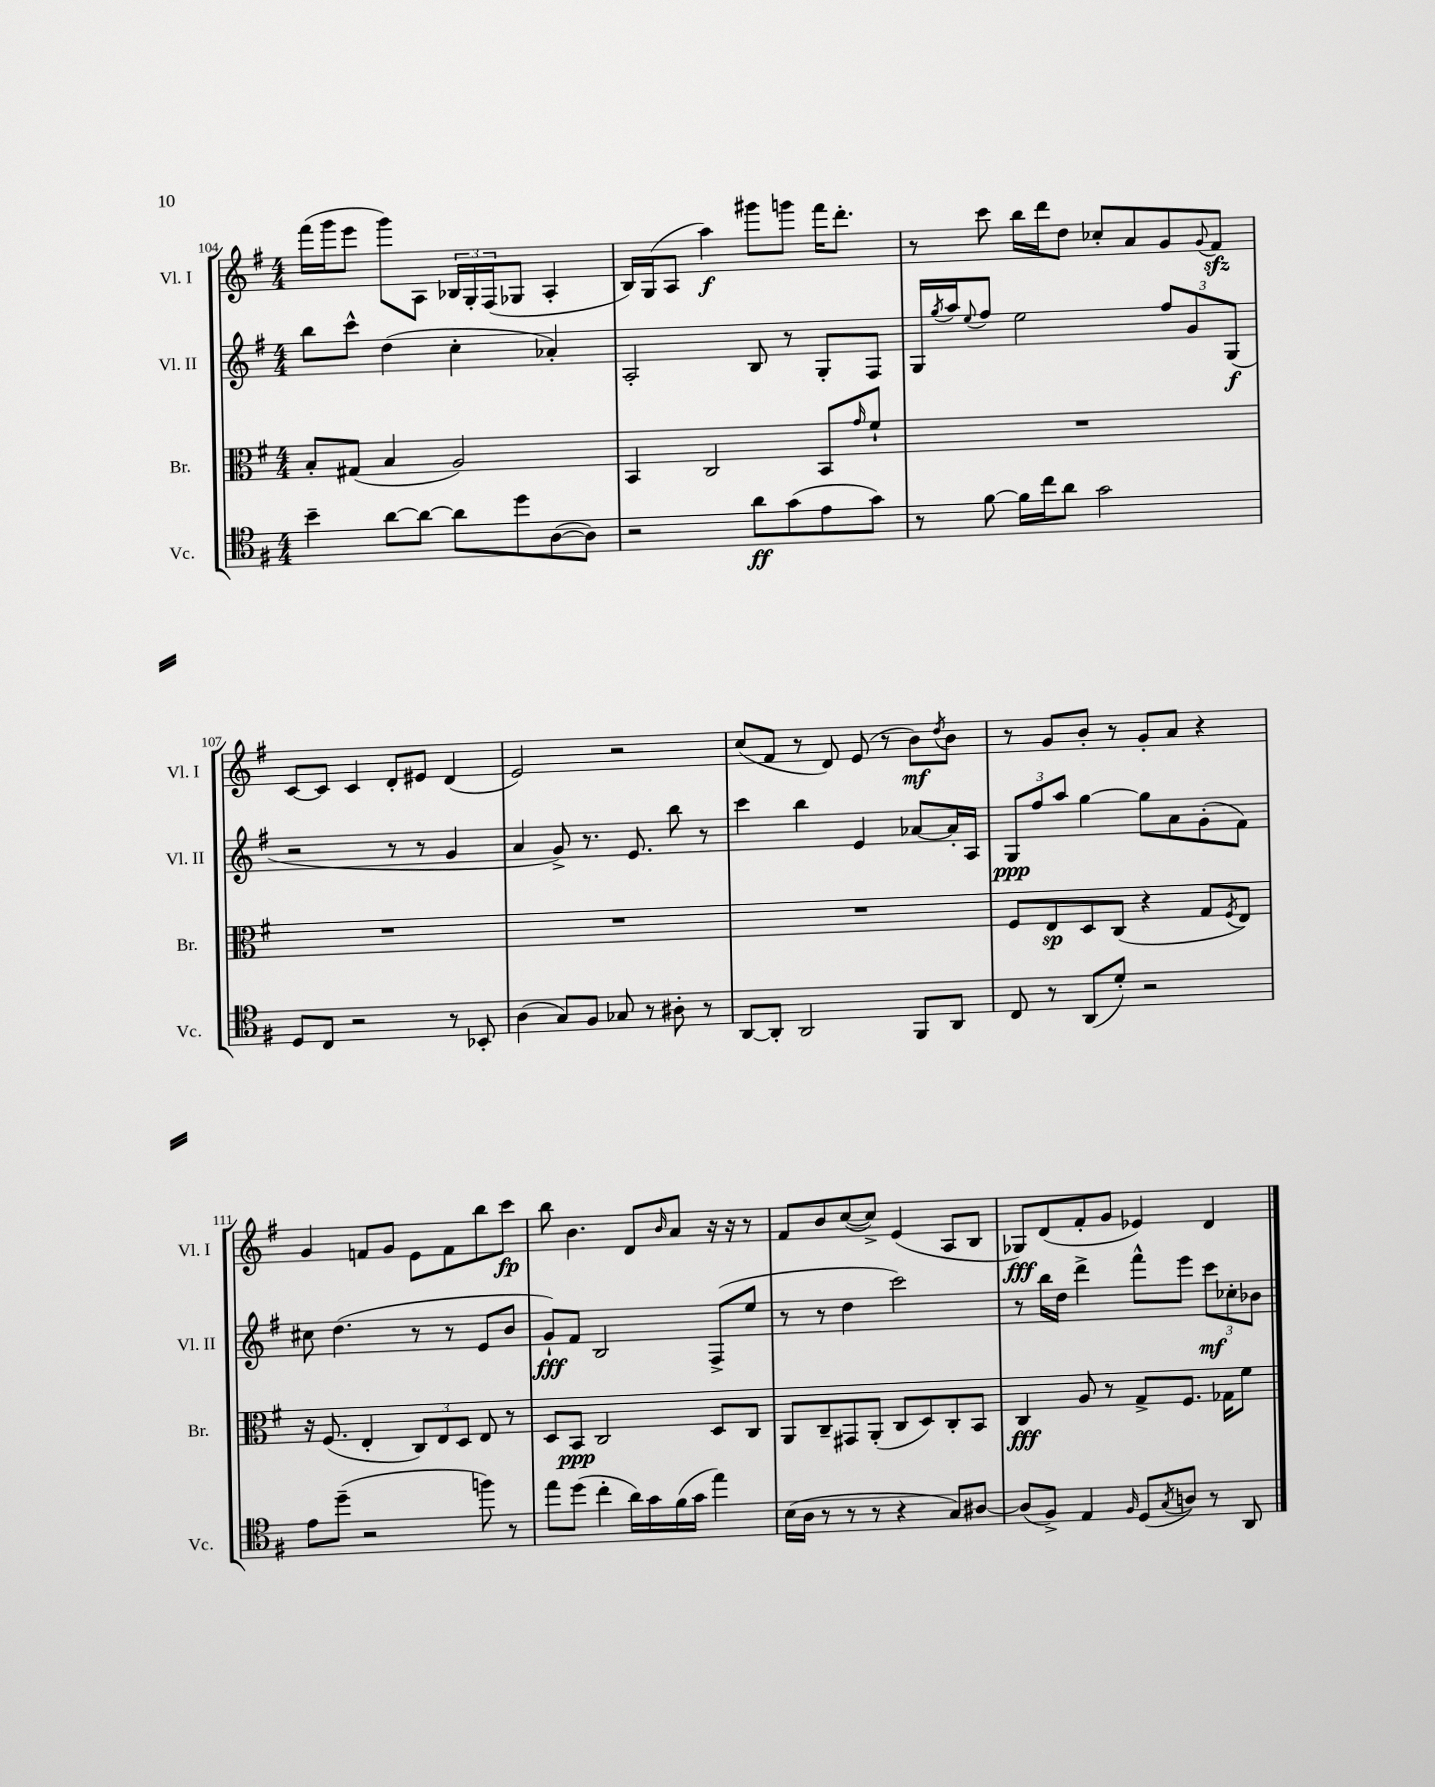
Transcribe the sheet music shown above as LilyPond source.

<<
\new StaffGroup <<
\new Staff = "s0" \with { instrumentName = "Vl. I" shortInstrumentName = "Vl. I" } {
    \clef treble \key g \major \numericTimeSignature \time 4/4
    fis'''16( g'''16 e'''8 g'''8) a8 \tuplet 3/2 { bes16 g16-. fis16( } ges8 a4-. |
    b16) g16( a8 a''4\f) gis'''8 g'''8 fis'''16 d'''8.-. |
    r8 c'''8 b''16 d'''16 d''8 ces''8-. a'8 g'8 \appoggiatura { g'8 } fis'8\sfz |
    c'8~ c'8 c'4 d'8-. eis'8 d'4( |
    e'2) r2 |
    c''8( fis'8 r8 d'8) e'8( r8 b'8\mf) \acciaccatura { d''8 } b'8 |
    r8 g'8 b'8-. r8 g'8-. a'8 r4 |
    g'4 f'8 g'8 e'8 f'8 b''8 c'''8\fp |
    b''8 b'4. d'8 \grace { b'16 } a'8 r16 r16 r8 |
    fis'8 b'8 c''8~( c''8->) e'4( a8 b8 |
    ges8\fff) d'8( fis'8-. g'8 ees'4) d'4 \bar "|." |
}
\new Staff = "s1" \with { instrumentName = "Vl. II" shortInstrumentName = "Vl. II" } {
    \clef treble \key g \major \numericTimeSignature \time 4/4
    b''8 c'''8-^ d''4( c''4-. aes'4-.) |
    a2-. b8 r8 g8-. fis8 |
    g16 \acciaccatura { g''8 } a''16 \appoggiatura { e''8 } fis''8 e''2 \tuplet 3/2 { fis''8 g'8 g8\f( } |
    r2 r8 r8 g'4 |
    a'4 g'8->) r8. e'8. b''8 r8 |
    c'''4 b''4 e'4 aes'8~ aes'16-. a16 |
    \tuplet 3/2 { g8\ppp fis''8 a''8 } g''4~ g''8 a'8 g'8-.( fis'8) |
    cis''8 d''4.( r8 r8 e'8 b'8 |
    g'8-!\fff) fis'8 b2 fis8->( e''8 |
    r8 r8 d''4 c'''2) |
    r8 b''16 d''16 d'''4-> fis'''8-^ e'''8 \tuplet 3/2 { c'''8\mf ces''8-. bes'8 } \bar "|." |
}
\new Staff = "s2" \with { instrumentName = "Br." shortInstrumentName = "Br." } {
    \clef alto \key g \major \numericTimeSignature \time 4/4
    b8-. gis8( b4 a2) |
    b,4 c2 b,8 \grace { g'16 } fis'8-! |
    R1 |
    R1 |
    R1 |
    R1 |
    fis8 e8\sp d8 c8( r4 g8 \acciaccatura { fis8 } e8) |
    r16 fis8.( e4-. \tuplet 3/2 { c8) e8 d8 } e8 r8 |
    d8 b,8\ppp c2 d8 c8 |
    a,8 c8-- gis,8 a,8-.( c8 d8) c8-. b,8 |
    c4\fff a8 r8 g8-> fis8. ges16 fis'8 \bar "|." |
}
\new Staff = "s3" \with { instrumentName = "Vc." shortInstrumentName = "Vc." } {
    \clef tenor \key g \major \numericTimeSignature \time 4/4
    b'4-- a'8~ a'8~ a'8 d''8 a8~( a8) |
    r2 a'8\ff g'8( e'8 g'8) |
    r8 fis'8~ fis'16 c''16 a'8 g'2 |
    d8 c8 r2 r8 bes,8-. |
    a4( g8) fis8 ges8 r8 ais8-. r8 |
    a,8~ a,8-. a,2 fis,8 a,8 |
    c8 r8 a,8( d'8-.) r2 |
    e'8 d''8--( r2 f''8) r8 |
    e''8 d''8( c''4-. a'16) g'16 fis'16( g'16 e''4) |
    b16( a16 r8 r8 r8 r4 g8) ais8~ |
    ais8( fis8->) e4 \grace { fis16 } d8( \acciaccatura { g8 } a8) r8 a,8 \bar "|." |
}
>>
>>
\layout { \context { \Score currentBarNumber = #104 } }
